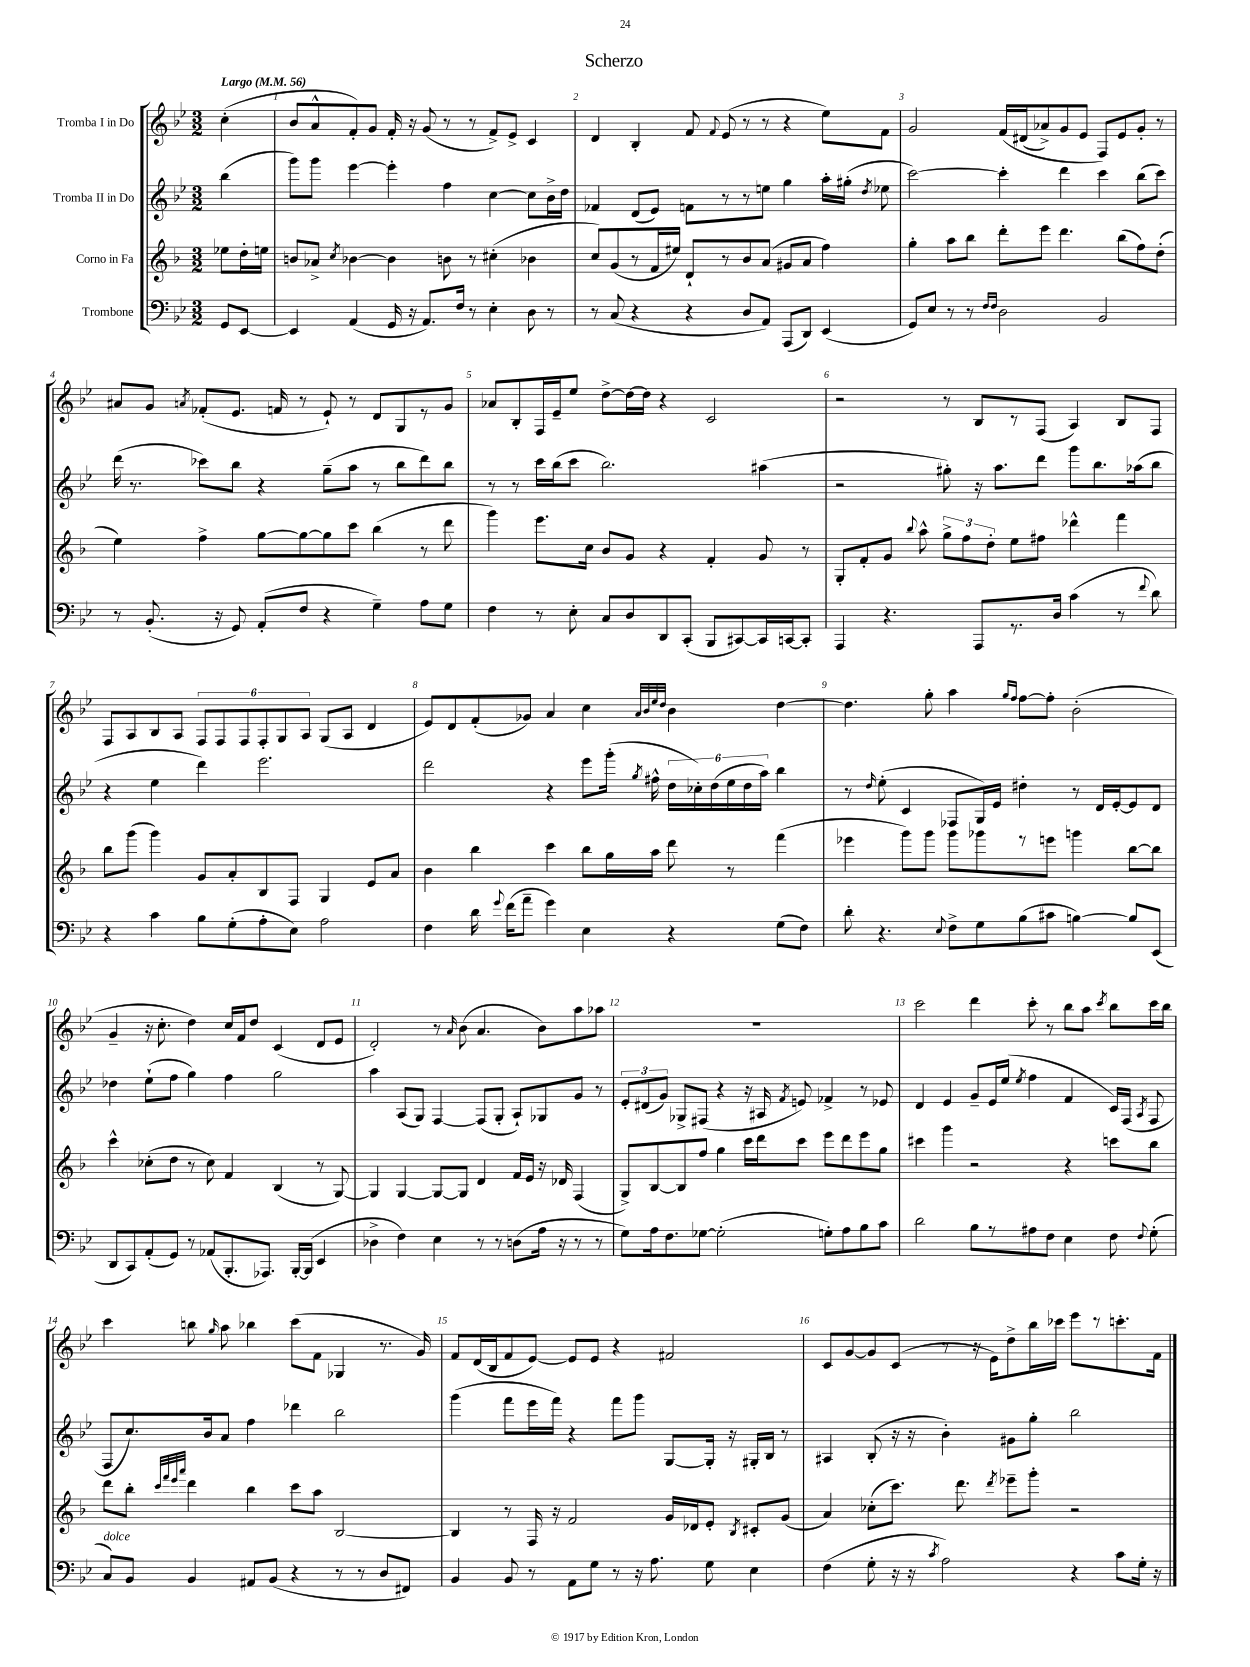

**kern	**kern	**kern	**kern
*staff4	*staff3	*staff2	*staff1
*clefF4	*clefG2	*clefG2	*clefG2
*k[b-e-]	*k[b-]	*k[b-e-]	*k[b-e-]
*M3/2	*M3/2	*M3/2	*M3/2
*MM56	*MM56	*MM56	*MM56
8GG/L	8ee-\L	(4bb-\	(4cc'\
[8EE-/J	16dd'\L	.	.
.	16ee\JJ	.	.
=	=	=	=
4EE-/]	8b/L	8ggg\L)	8b-/L
.	8a-^/J	8ggg\J	8a^^/
.	8qcc/	.	.
(4AA/	[4b-\	[4eee-\	8f'/)
.	.	.	8g/J
16GG/	4b-\]	4eee-'\]	16f'/
16r	.	.	16r
8.AA/L)	.	.	(8g/
.	8b\	4ff\	8r
16F/Jk	.	.	.
8r	8r	.	8r
4E-'\	(4cc#'\	[4cc\	8f^/L)
.	.	.	8e-^/J
8D\	4b-\	8cc\]L	4c/
8r	.	16b-^\L	.
.	.	16dd\JJ	.
=	=	=	=
8r	8cc/L)	4f-/	4d/
(8C/	(8g/	.	.
4r	8r	(8d/L	4B-'/
.	16f/L	8e-/J)	.
.	16ee#/JJ)	.	.
4r	8d`/L	8f\L	8f/
.	.	.	8qqf/
.	8r	8r	(8e-/
8D/L	8b-/	8r	8r
8AA/J)	(8a/J	8ee\J	8r
(8AAA/L	8g#/L	4gg\	4r
8DD/J)	8a/J	.	.
(4EE-/	4ff\)	16aa'\LL	8ee-\L)
.	.	(16gg#'\JJ	.
.	.	8qdd/	.
.	.	8ee-\	8f\J
=	=	=	=
8GG/L)	4gg'\	[2ccc\)	2g/
8E-/J	.	.	.
8r	8aa\L	.	.
8r	8bb-\J	.	.
16qqF/LL	.	.	.
16qqF/JJ	.	.	.
2D\	8ddd'\L	4ccc'\]	&(16f/LL
.	.	.	(16d#/J
.	8eee\J	.	8a-^/)
.	4.ddd\	4ddd\	8g/
.	.	.	8e-/J
2BB-/	.	4ccc\	8F/L&)
.	(8bb-\L	.	8e-/
.	8ff\)	(8bb-\L	8g'/J
.	(8dd'\J	8ccc\J)	8r
=	=	=	=
8r	4ee\)	(16ddd\	8a#/L
.	.	8.r	.
(8.BB-'/	.	.	8g/J
.	.	.	8qa/
.	4ff^\	8ccc-\L)	(8f-'/L
16r	.	.	.
8GG/)	.	8bb-\J	8.e-/J
(8AA'/L	[8gg\L	4r	.
.	.	.	16f/
8F/J	8gg\_	.	8r
4r	8gg\]	(8gg~\L	8e-`/)
.	8ccc\J	8aa\J	8r
4G~\)	(4bb-\	8r	8d/L
.	.	8bb-\L	8G/
8A\L	8r	8ddd\)	8r
8G\J	8ddd\	8bb-\J	8g/J
=	=	=	=
4F\	4ggg\)	8r	8a-/L
.	.	8r	8B-'/
8r	8.eee\L	16ccc\LL	16F/L
.	.	(16bb-\J	16e-~/J
8E-'\	.	8ccc\J	8ee-/J
.	16cc\Jk	.	.
8C/L	8b-/L	2.bb-\)	[8dd^\L
8D/	8g/J	.	16dd\_L
.	.	.	16dd\]JJ
8DD/	4r	.	4r
(8CC'/J	.	.	.
8BBB-/L	4f'/	.	2c/
[8CC#/)	.	.	.
16CC#/]L	8g/	(4aa#\	.
[16CC/J	.	.	.
8CC'/]J	8r	.	.
=	=	=	=
4AAA/	8G'/L	2r	2r
.	8f'/	.	.
4.r	8g/J	.	.
.	8qqbb-/	.	.
.	8aa^^\	.	.
.	12gg^\L	8gg#'\)	8r
.	12ff\	.	.
8AAA/L	.	16r	8B-/L
.	12dd'\J	.	.
.	.	8.aa\L	.
8.r	8ee\L	.	8r
.	8ff#\J	8ddd\J	(8F/J
16D/Jk	.	.	.
(4c\	4ddd-^^\	8ggg\L	4A/)
.	.	8.bb-\	.
8r	4fff\	.	8B-/L
.	.	(16aa-\k	.
8qqf/	.	.	.
8d\)	.	8bb-\J	8F/J
=	=	=	=
4r	8bb-\L	4r	8F/L
.	(8ggg\J	.	8A/
4c\	4ggg\)	4ee-\	8B-/
.	.	.	8A/J
8B-\L	8g/L	4ddd\)	12F/L
.	.	.	12F/
(8G'\	8a'/	.	.
.	.	.	12F/
8A'\	8B-/	2.eee-\	12F'/
.	.	.	12G/
8E-\J)	8F/J	.	.
.	.	.	12A/J
2A\	4G/	.	(8G/L
.	.	.	8A/J
.	8e/L	.	4d/
.	8a/J	.	.
=	=	=	=
4F\	4b-\	2ddd\	8e-/L)
.	.	.	8d/
16d\	4bb-\	.	(8f'/
8qqg/	.	.	.
(16f\LK	.	.	.
8a~\J	.	.	8g-/J)
4g\)	4ccc\	4r	4a/
4E-\	8bb-\L	8eee-\L	4cc\
.	16gg\L	(16ggg'\Jk	.
.	.	8qgg/	.
.	16aa\JJ	16ff#^^\	.
.	.	.	32qqa/LLL
.	.	.	32qqb-/
.	.	.	32qqee-/
.	.	.	32qqdd/JJJ
4r	8ddd\	24dd\LL	4b-\
.	.	24cc-'\)	.
.	.	(24dd\	.
.	8r	24ee-\	.
.	.	24dd\	.
.	.	24aa\JJ)	.
(8G\L	(4fff\	4bb-\	[4dd\
8F\J)	.	.	.
=	=	=	=
8d'\	4eee-\	8r	4.dd\]
.	.	16qqdd/	.
4.r	.	(8ee-'\	.
.	8ggg\L)	4c/	.
.	8ggg\J	.	8gg'\
8qqE-/	.	.	.
8F^\L	8ggg\L	8F-/L	4aa\
8G\	8ggg-\	16G/L)	.
.	.	16e-/JJ	.
.	.	.	16qqgg/LL
.	.	.	16qqff/JJ
(8B-\	8r	4dd#'\	[8ff\L
8c#\J	8eee\J	.	8ff'\]J
[4B\)	4ggg\	8r	(2b-'\
.	.	16d/LL	.
.	.	[16e-'/J	.
8B/]L	[8bb-\L	8e-/]	.
(8EE-/J	8bb-\]J	8d/J	.
=	=	=	=
8DD/L	4ccc^^\	4dd-\	4g~/
8CC/)	.	.	.
(8AA'/	(8cc-'\L	(8ee-`\L	16r
.	.	.	8.cc'\
8GG/J)	8dd\J	8ff\J	.
8r	8r	4gg\)	4dd\)
(8AA-/L	8cc-\)	.	.
8.BBB-'/	4f/	4ff\	16cc/LL
.	.	.	16f/J
.	.	.	8dd/J
8.AAA-/J)	.	.	.
.	(4B-/	2gg\	(4c/
[16BBB-'/LL	.	.	.
(16BBB-/]JJ	.	.	.
4EE-/	8r	.	8d/L
.	[8G/)	.	8e-/J
=	=	=	=
4D-^\	4G/]	4aa\	2d'/)
4F\)	[4G/	(8A/L	.
.	.	8G/J)	.
4E-\	8G/_L	[4F/	8r
.	.	.	16qqa/
.	8G/]J	.	(8b-\
8r	4d/	(8F/]L	4.a/
8r	.	8G'/J	.
(8D\L	16f/LL	8A`/L)	.
.	16e/JJ	.	.
16A\Jk	16r	8G-/	8b-\L)
16r	16d-/	.	.
8r	(4F/	8g/J	8aa\
8r	.	8r	8aa-\J
=	=	=	=
8G\L)	8G^/L)	12e-'/L	1.r
.	.	(12d#/	.
16A\k	[8B-/	.	.
.	.	12g/J)	.
8.F\	.	.	.
.	8B-/]	8G-^/L	.
[8G-\J	8ff/J	(8F#/J	.
(2G-'\]	4gg\	4r	.
.	16ccc\LL	16r	.
.	16ddd\J	16A#/	.
.	.	8qf/	.
.	8ccc\J	8e/)	.
8G'\L)	8eee\L	4f-^/	.
8A\	8ddd\	.	.
8B-\	8eee\	8r	.
8c\J	8gg\J	8e-/	.
=	=	=	=
2d\	4ccc#\	4d/	2ccc\
.	4ggg\	4e-/	.
8B-\L	2r	8g~/L	4ddd\
8r	.	16e-/L	.
.	.	(16ee-/JJ	.
.	.	8qee-/	.
8A#\	.	4ff\	8ccc'\
8F\J	.	.	8r
4E-\	4r	4f/	8bb-\L
.	.	.	8aa\J
.	.	.	8qccc/
8F\	8ccc\L	16c/LL)	8bb-\L
.	.	(16F/JJ	.
8qqF/	.	8qA/	.
(8G'\	8bb-\J	8F/	16ccc\L
.	.	.	16bb-\JJ
=	=	=	=
8C/L)	8ddd\L	8F/L	4ccc\
8BB-/J	8bb-'\J	8.cc/)	.
.	32qqccc/LLL	.	.
.	32qqfff/	.	.
.	32qqeee/	.	.
.	32qqaaa/JJJ	.	.
4BB-/	4ddd\	.	8bb\
.	.	16b-/k	.
.	.	.	16qqgg/
.	.	8a/J	8aa\
8AA#/L	4bb-\	4ff\	4bb-\
(8BB-/J	.	.	.
4r	8ccc\L	4ddd-\	(8ccc\L
.	8aa\J	.	8f\J
8r	[2B-/	2bb-\	4G-/
8r	.	.	.
8D/L	.	.	8.r
8FF#/J)	.	.	.
.	.	.	16g/)
=	=	=	=
4BB-/	4B-/]	(4ggg\	8f/L
.	.	.	(16d/L
.	.	.	16B-/J
8BB-/	8r	8fff\L	8f/
8r	16F/	16eee-\L	[8e-/J)
.	16r	16fff\JJ)	.
8AA\L	2f/	4r	8e-/]L
8G\J	.	.	8e-/J
8r	.	8fff\L	4r
16r	.	8ggg\J	.
8.A\	.	.	.
.	16g/LL	[8G/L	2f#/
.	16d-/J	.	.
8G\	8e'/J	16G'/]Jk	.
.	.	16r	.
.	8qB-/	.	.
4E-\	8c#'/L	16G#'/LL	.
.	.	16B-/JJ	.
.	(8g/J	8r	.
=	=	=	=
(4F\	4a/)	4A#/	8c/L
.	.	.	[8g/
8G'\	(8cc-'\L	(8B-'/	8g/]
16r	8.ccc\J)	16r	(8c/J
16r	.	16r	.
8qc/	.	.	.
2A\)	.	4b-'\)	8r
.	8.ddd\	.	.
.	.	.	16r
.	.	.	16e-\LK)
.	8qddd/	.	.
.	8eee-~\L	8g#\L	8dd^\
.	8ggg'\J	8gg'\J	16bb-\L
.	.	.	16ccc-\JJ
4r	2r	2bb-\	8eee-\L
.	.	.	8r
8c\L	.	.	8.ccc'\
16G'\Jk	.	.	.
16r	.	.	16f\Jk
==	==	==	==
*-	*-	*-	*-
